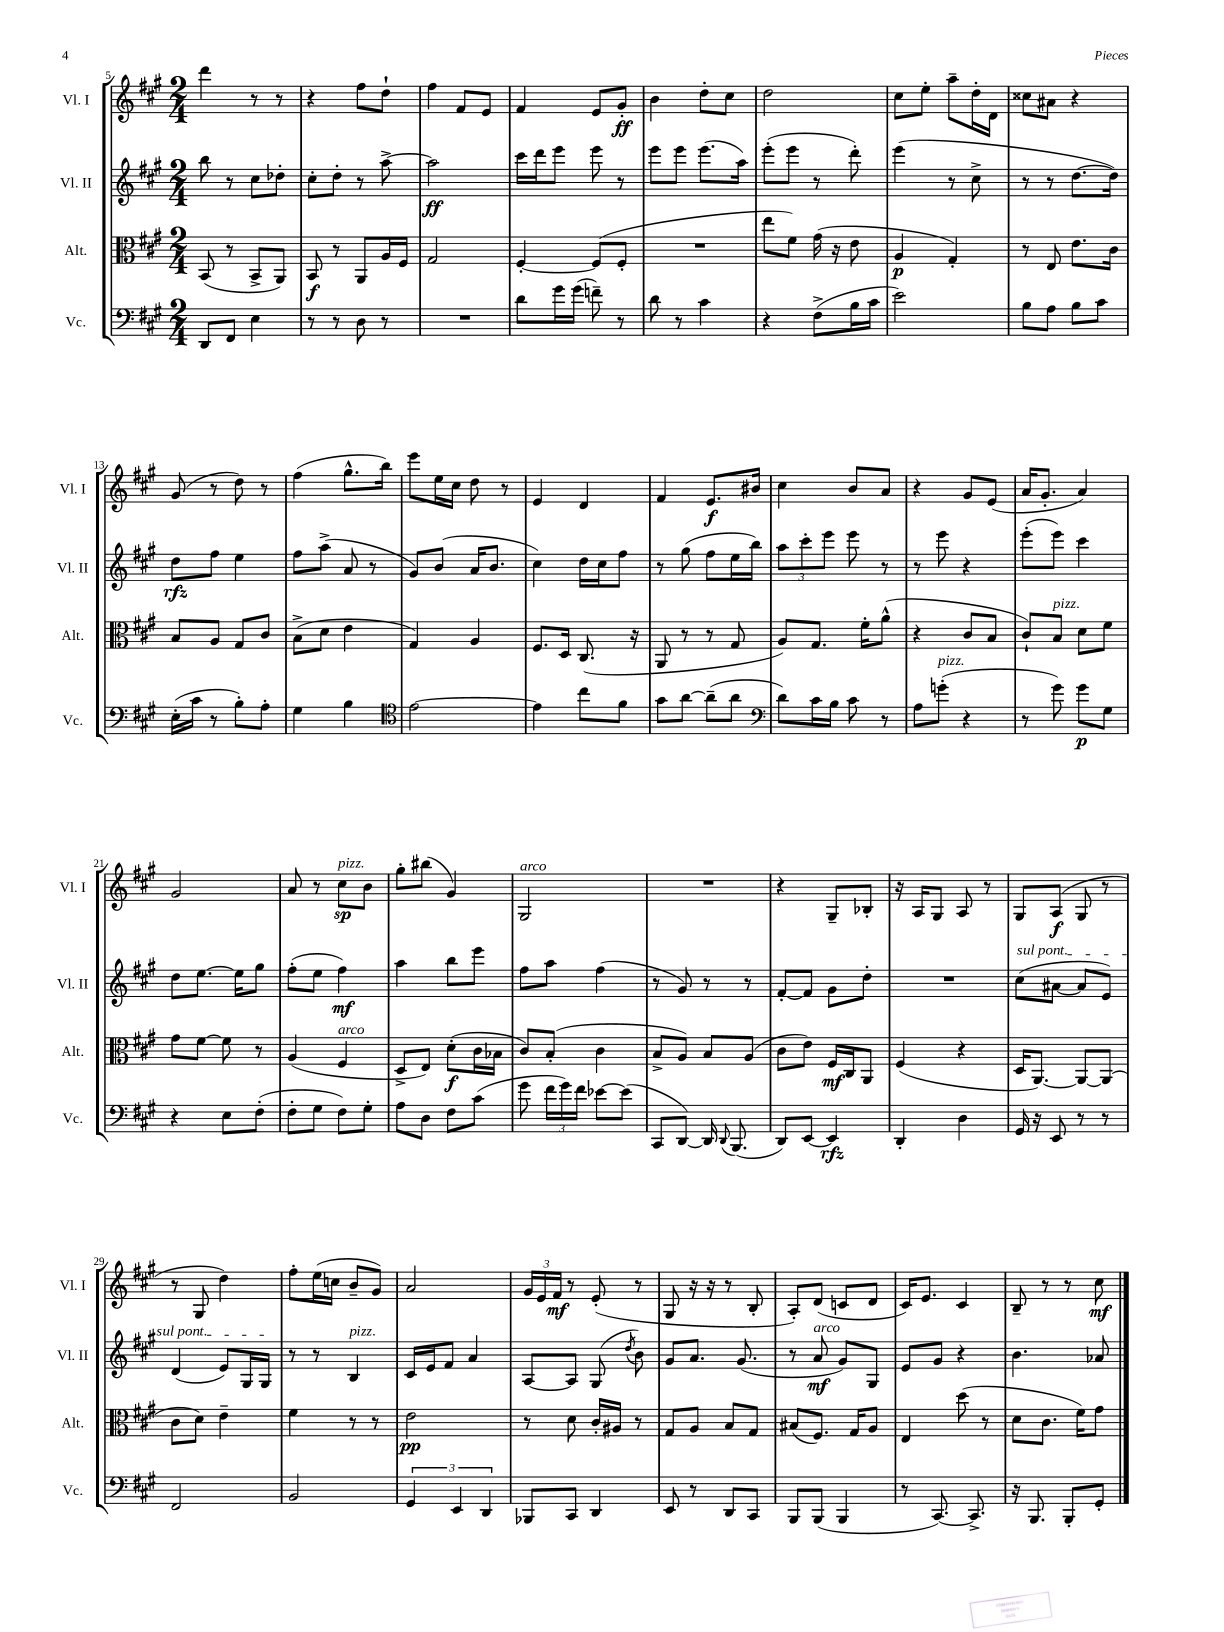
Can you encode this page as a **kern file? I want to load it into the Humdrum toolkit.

**kern	**kern	**kern	**kern
*staff4	*staff3	*staff2	*staff1
*clefF4	*clefC3	*clefG2	*clefG2
*k[f#c#g#]	*k[f#c#g#]	*k[f#c#g#]	*k[f#c#g#]
*M2/4	*M2/4	*M2/4	*M2/4
8DD	(8BB	8bb	4ddd
8FF#	8r	8r	.
4E	8BB^	8cc#	8r
.	8AA)	8dd-'	8r
=	=	=	=
8r	8BB	8cc#'	4r
8r	8r	8dd'	.
8D	8AA	8r	8ff#
8r	16A	[8aa^	8dd`
.	16F#	.	.
=	=	=	=
2r	2G#	2aa]	4ff#
.	.	.	8f#
.	.	.	8e
=	=	=	=
8d	[4F#'	16ccc#	4f#
.	.	16ddd	.
16g#	.	8eee	.
(16g#	.	.	.
8f~)	(8F#]	8eee	8e
8r	8F#'	8r	8g#'
=	=	=	=
8d	2r	8eee	4b
8r	.	8eee	.
4c#	.	(8.eee	8dd'
.	.	.	8cc#
.	.	16aa)	.
=	=	=	=
4r	8ee	(8eee'	2dd
.	8f#)	8eee	.
(8F#^	(16g#	8r	.
.	16r	.	.
16B	8e	8ddd')	.
16c#	.	.	.
=	=	=	=
2e)	4A	(4eee	8cc#
.	.	.	8ee'
.	4G#')	8r	8aa~
.	.	8cc#^	16dd'
.	.	.	16d
=	=	=	=
8B	8r	8r	8cc##
8A	8E	8r	8a#
8B	8.e	[8.dd	4r
8c#	.	.	.
.	16c#	16dd])	.
=	=	=	=
(16E'	8B	8dd	(8g#
16c#	.	.	.
8r	8A	8ff#	8r
8B')	8G#	4ee	8dd)
8A'	8c#	.	8r
=	=	=	=
4G#	(8B^	8ff#	(4ff#
.	8d	(8aa^	.
4B	4e	8a	8.gg#^^
.	.	8r	.
.	.	.	16bb)
=	=	=	=
*clefC4	*	*	*
[2e	4G#)	8g#)	8eee
.	.	(8b	16ee
.	.	.	16cc#
.	4A	16a	8dd
.	.	8.b	.
.	.	.	8r
=	=	=	=
4e]	8.F#	4cc#)	4e
.	16D	.	.
8cc#	(8.C#	16dd	4d
.	.	16cc#	.
8f#	.	8ff#	.
.	16r	.	.
=	=	=	=
8g#	8AA	8r	4f#
[8a	8r	(8gg#	.
(8a~]	8r	8ff#	8.e
8a	8G#	16ee	.
.	.	16bb)	16b#
=	=	=	=
*clefF4	*	*	*
8d)	8A)	12aa	4cc#
.	.	12ccc#'	.
16c#	8.G#	.	.
.	.	12eee	.
16B	.	.	.
8c#	.	8eee	8b
.	16f#'	.	.
8r	(8a^^	8r	8a
=	=	=	=
8A	4r	8r	4r
(8g'	.	8eee	.
4r	8c#	4r	8g#
.	8B	.	(8e
=	=	=	=
8r	8c#`)	(8eee'	16a
.	.	.	8.g#'
8g#)	8B	8eee)	.
8g#	8d	4ccc#	4a)
8G#	8f#	.	.
=	=	=	=
4r	8g#	8dd	2g#
.	[8f#	[8.ee	.
8E	8f#]	.	.
.	.	16ee]	.
(8F#'	8r	8gg#	.
=	=	=	=
8F#'	(4A	(8ff#'	8a
8G#	.	8ee	8r
8F#)	4F#	4ff#)	8cc#
8G#'	.	.	8b
=	=	=	=
8A	8D^	4aa	8gg#'
8D	8E)	.	(8bb#
8F#	(8d'	8bb	4g#)
(8c#	16c#	8eee	.
.	16B-	.	.
=	=	=	=
8g#	8c#)	8ff#	2G#
24f#	(8B'	8aa	.
24g#)	.	.	.
24f#	.	.	.
[8e-	4c#	(4ff#	.
(8e-]	.	.	.
=	=	=	=
8CC#	8B^	8r	2r
[8DD)	8A)	8g#)	.
16DD]	8B	8r	.
8qqDD	.	.	.
(8.BBB	.	.	.
.	(8A	8r	.
=	=	=	=
8DD)	8c#	[8f#'	4r
[8EE	8e)	8f#]	.
4EE]	16F#	8g#	8G#~
.	16C#	.	.
.	8AA	8dd'	8B-'
=	=	=	=
4DD'	(4F#	2r	16r
.	.	.	16A
.	.	.	8G#
4D	4r	.	8A
.	.	.	8r
=	=	=	=
16GG#	16D	(8cc#	8G#
16r	[8.AA)	.	.
8EE	.	[8a#	(8A
8r	8AA_	8a#]	8G#
8r	(8AA]	8e)	8r
=	=	=	=
2FF#	8c#	(4d	8r
.	8d)	.	8G#
.	4e~	8e)	4dd)
.	.	16G#	.
.	.	16G#	.
=	=	=	=
2BB	4f#	8r	8ff#'
.	.	8r	(16ee
.	.	.	16cc
.	8r	4B	8b~
.	8r	.	8g#)
=	=	=	=
6GG#	2e	16c#	2a
.	.	16e	.
.	.	8f#	.
6EE	.	.	.
.	.	4a	.
6DD	.	.	.
=	=	=	=
8BBB-	8r	[8A	24g#
.	.	.	24e
.	.	.	24f#
8CC#	8d	8A]	8r
4DD	16c#'	(8G#	(8e'
.	16A#	.	.
.	.	8qdd	.
.	8r	8b)	8r
=	=	=	=
8EE	8G#	8g#	8G#
8r	8A	8.a	16r
.	.	.	16r
8DD	8B	.	8r
.	.	(8.g#	.
8CC#	8G#	.	8B'
=	=	=	=
8BBB	(8B#	8r	8A')
(8BBB	8.F#)	8a	(8d
4BBB	.	8g#)	8c
.	16G#	.	.
.	8A	8G#	8d
=	=	=	=
8r	4E	8e	16c#)
.	.	.	8.e
[8.CC#)	.	8g#	.
.	(8dd	4r	4c#
8.CC#^]	.	.	.
.	8r	.	.
=	=	=	=
16r	8d	4.b	8B~
8.BBB	.	.	.
.	8.c#	.	8r
8BBB'	.	.	8r
.	16f#)	.	.
8GG#'	8g#	8a-	8cc#
==	==	==	==
*-	*-	*-	*-
